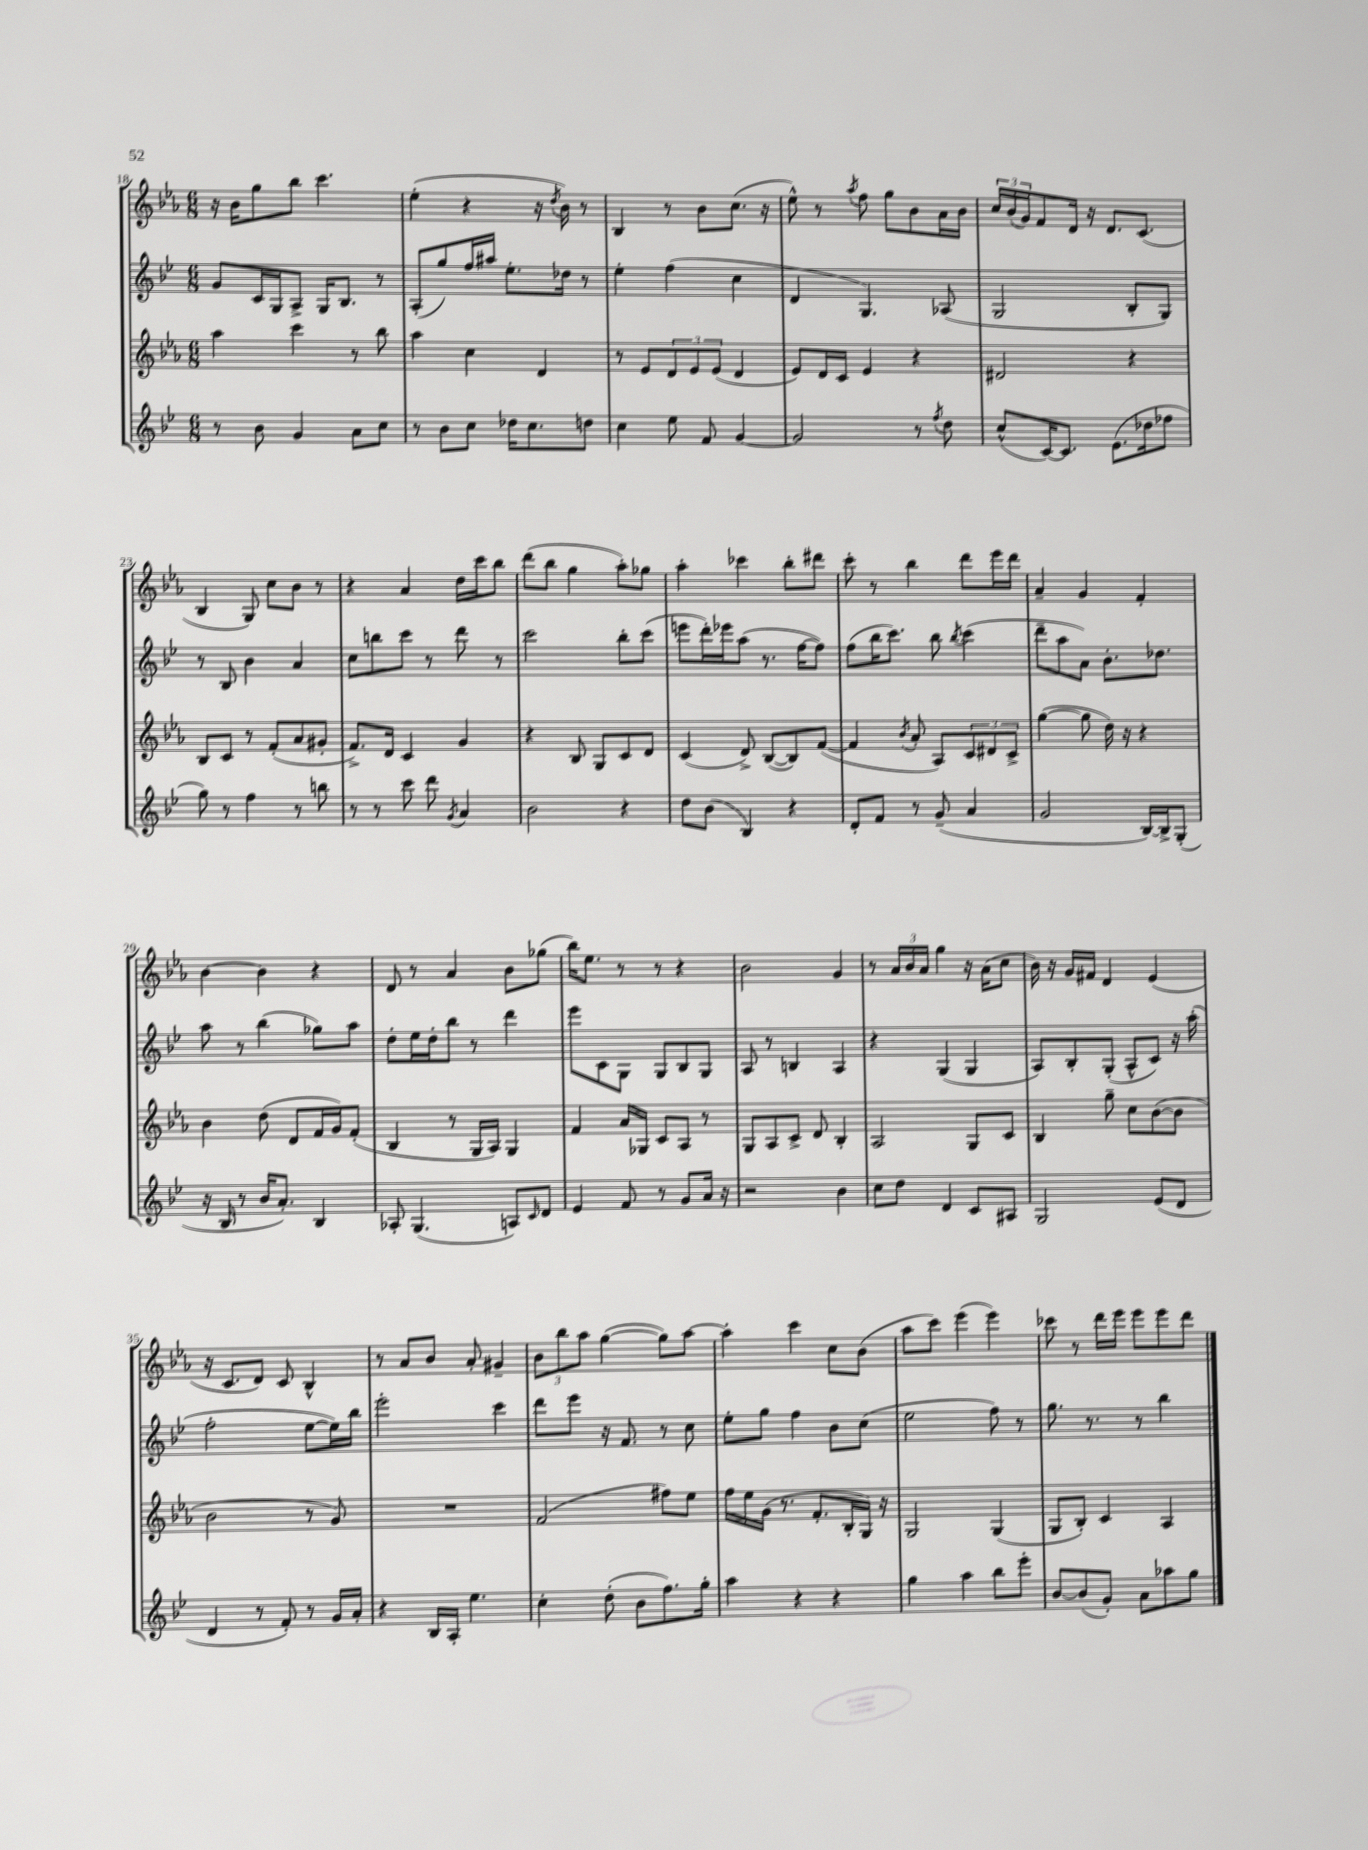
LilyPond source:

<<
\new StaffGroup <<
\new Staff = "s0" {
    \clef treble \key ees \major \numericTimeSignature \time 6/8
    r16 bes'16 g''8 bes''8 c'''4. |
    ees''4-.( r4 r16 \acciaccatura { d''8 } bes'16) r8 |
    bes4 r8 bes'8 c''8.( r16 |
    ees''8-^) r8 \acciaccatura { aes''8 } f''8 g''8 bes'8 aes'16 bes'16 |
    \tuplet 3/2 { c''16 bes'16( g'16) } f'8 d'16 r16 d'8. c'8.( |
    bes4 g8) c''8 bes'8 r8 |
    r4 aes'4 d''16 c'''16 bes''8 |
    d'''8( bes''8 g''4 aes''8-.) ges''8 |
    aes''4-. ces'''4 bes''8-. dis'''8 |
    c'''8-. r8 bes''4 d'''8 ees'''16 d'''16 |
    aes'4-- g'4 f'4-. |
    bes'4~ bes'4 r4 |
    d'8 r8 aes'4 bes'8 ges''8( |
    bes''16) ees''8. r8 r8 r4 |
    bes'2 g'4 |
    r8 \tuplet 3/2 { aes'16 bes'16 aes'16 } g''4 r16 aes'16( c''8 |
    bes'16) r16 g'16 fis'16 d'4 ees'4( |
    r16 c'8. d'8) c'8 bes4-^ |
    r8 aes'8 bes'8 aes'8-. gis'4-- |
    \tuplet 3/2 { bes'8 bes''8 aes''8 } g''4~( g''8) aes''8~ |
    aes''4-. c'''4 c''8 bes'8( |
    aes''8 c'''8) ees'''4( ees'''4) |
    ces'''8 r8 d'''16 ees'''16 ees'''8 ees'''8 d'''8 \bar "|." |
}
\new Staff = "s1" {
    \clef treble \key bes \major \numericTimeSignature \time 6/8
    g'8 c'16 g16 a8-> g16 bes8. r8 |
    a8-.( g''8) f''16 ais''16 ees''8.-. des''16 r8 |
    ees''4-. f''4( c''4 |
    d'4 g4.) aes8( |
    g2 bes8-. g8) |
    r8 bes8 bes'4 a'4 |
    c''8 b''8 c'''8 r8 d'''8 r8 |
    c'''2 bes''8-. c'''8( |
    e'''8 d'''16-.) ees'''16 a''8( r8. f''16~ f''8) |
    f''8( bes''16 c'''8.) bes''8 \acciaccatura { bes''8 } c'''4( |
    d'''8-- a''8 a'8) bes'8.-. des''8. |
    a''8 r8 bes''4( ges''8) a''8 |
    d''8-. ees''16 d''16-. bes''8 r8 d'''4 |
    ees'''8 c'8 g8 g8 bes8 g8 |
    a8 r8 b4 a4 |
    r4 g4( g4 |
    a8) bes8-. g8-.( a8-^ c'8) r16 a''16-.( |
    f''2-. ees''8~ ees''16) bes''16 |
    ees'''2-. c'''4 |
    d'''8 ees'''8 r16 f'8. r8 c''8 |
    ees''8-. g''8 f''4 bes'8 c''8( |
    ees''2 f''8) r8 |
    g''8. r8. r8 bes''4 \bar "|." |
}
\new Staff = "s2" {
    \clef treble \key ees \major \numericTimeSignature \time 6/8
    aes''4 c'''4 r8 bes''8 |
    aes''4 c''4 d'4 |
    r8 ees'8 \tuplet 3/2 { d'8 ees'8 ees'8( } d'4 |
    ees'8) d'16 c'16 ees'4 r4 |
    dis'2 r4 |
    bes8 c'8 r8 f'8-.( aes'8 gis'8-. |
    f'8.->) d'16 c'4 g'4 |
    r4 bes8 g8 c'8 d'8 |
    c'4( d'8->) bes8~( bes8) f'8~( |
    f'4 \acciaccatura { bes'8 } aes'8-. aes8) \tuplet 3/2 { c'8 dis'8 c'8-> } |
    g''4~( g''8 d''16) r16 r4 |
    bes'4 d''8( d'8 f'16 g'16) f'8-.( |
    bes4 r8 g16 aes16) g4 |
    f'4 aes'16 ges16 c'8 aes8 r8 |
    g8 aes8 c'8-> d'8 bes4-. |
    aes2 g8 c'8 |
    bes4 g''8-- c''8 bes'8~( bes'8 |
    bes'2 r8 g'8) |
    R2. |
    f'2( fis''8) ees''8 |
    f''16 ees''16 g'16( r8. f'8.-. bes16-. g16) r16 |
    g2 g4( |
    g8 bes8-.) c'4 aes4 \bar "|." |
}
\new Staff = "s3" {
    \clef treble \key bes \major \numericTimeSignature \time 6/8
    r8 bes'8 g'4 a'8 c''8 |
    r8 bes'8 c''8 des''16 c''8. d''8 |
    c''4 ees''8 f'8 g'4~ |
    g'2 r8 \acciaccatura { f''8 } d''8 |
    c''8-^( c'16~) c'8. ees'8.( des''16 fes''8 |
    g''8) r8 f''4 r8 b''8 |
    r8 r8 c'''8 d'''8 \acciaccatura { g'8 } a'4 |
    bes'2 r4 |
    d''8 bes'8( bes4) r4 |
    d'8-. f'8 r8 g'8--( a'4 |
    g'2 bes16~) bes16-> g8-.( |
    r16 bes16 r8 bes'16 a'8.-.) bes4 |
    aes8-. g4.( a8) \grace { c'16 } d'8 |
    ees'4 f'8 r8 g'8 a'16 r16 |
    r2 bes'4 |
    c''8 d''8 d'4 c'8 ais8 |
    g2 ees'8( d'8 |
    d'4 r8 f'8-.) r8 g'16 a'16-. |
    r4 bes16 a16-. ees''4. |
    c''4-. d''8-.( bes'8 f''8.) g''16-. |
    a''4 r4 r4 |
    g''4 a''4 bes''8 ees'''8-. |
    bes'8~ bes'8( g'8-.) a'8 aes''8 g''8 \bar "|." |
}
>>
>>
\layout { \context { \Score currentBarNumber = #18 } }
